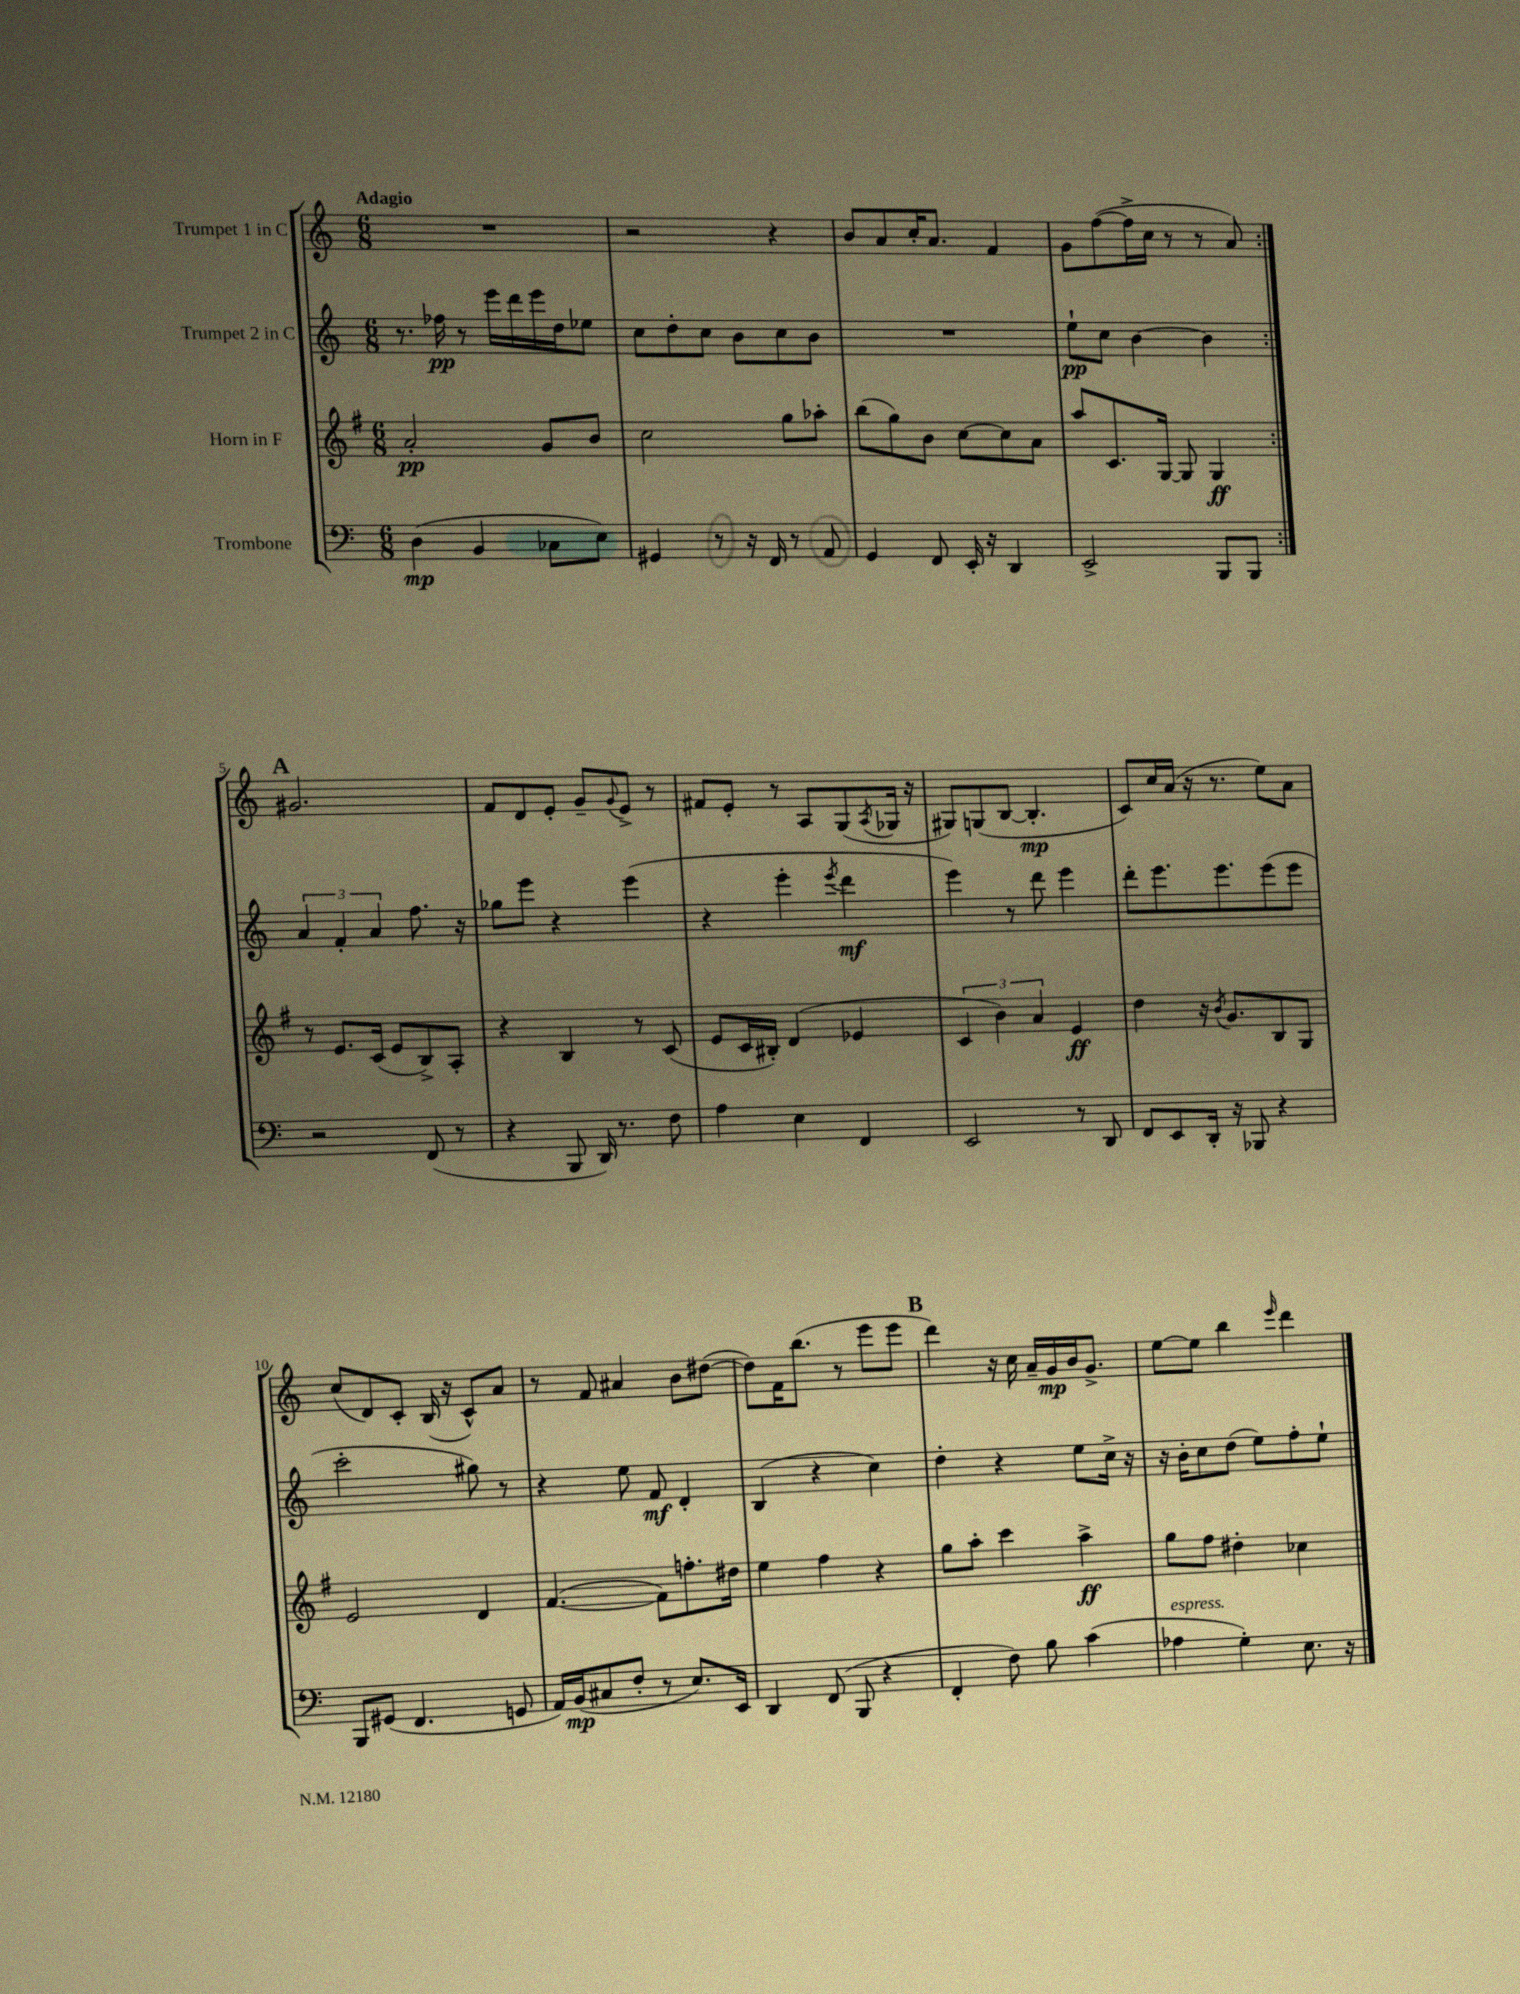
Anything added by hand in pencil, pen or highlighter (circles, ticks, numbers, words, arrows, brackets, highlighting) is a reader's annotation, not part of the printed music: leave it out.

**kern	**kern	**kern	**kern
*staff4	*staff3	*staff2	*staff1
*clefF4	*clefG2	*clefG2	*clefG2
*k[]	*k[f#]	*k[]	*k[]
*M6/8	*M6/8	*M6/8	*M6/8
(4D	2a'	8.r	2.r
.	.	16ff-	.
4BB	.	8r	.
.	.	16eee	.
.	.	16ddd	.
8C-	8g	16eee	.
.	.	16dd	.
8E)	8b	8ee-	.
=	=	=	=
4GG#	2cc	8cc	2r
.	.	8dd'	.
8r	.	8cc	.
16r	.	8b	.
16FF	.	.	.
8r	8gg	8cc	4r
8AA	8aa-'	8b	.
=	=	=	=
4GG	(8bb	2.r	8b
.	8gg)	.	8a
8FF	8b	.	16cc'
.	.	.	8.a
16EE'	[8cc	.	.
16r	.	.	.
4DD	8cc]	.	4f
.	8a	.	.
=	=	=	=
2EE^	8aa	8ee`	8g
.	8.c	8cc	([8ff
.	.	[4b	16ff^]
.	[16G	.	16cc
.	8G]	.	8r
8BBB	4G	4b]	8r
8BBB	.	.	8a)
=:|!	=:|!	=:|!	=:|!
2r	8r	6a	2.g#
.	8.e	.	.
.	.	6f'	.
.	(16c	.	.
.	.	6a	.
.	8e	.	.
(8FF	8B^)	8.ff	.
8r	8A'	.	.
.	.	16r	.
=	=	=	=
4r	4r	8gg-	8f
.	.	8eee	8d
8BBB	4B	4r	8e'
16DD)	.	.	8g~
8.r	.	.	.
.	.	.	8qqg
.	8r	(4eee	8e^
8F	(8c	.	8r
=	=	=	=
4A	8e	4r	8f#
.	16c	.	8e'
.	16B#')	.	.
4E	(4d	4eee'	8r
.	.	.	8A
.	.	8qeee	.
4FF	4e-	4ddd	(8G
.	.	.	8qA
.	.	.	16G-
.	.	.	16r
=	=	=	=
2EE	6c	4eee)	8G#)
.	.	.	(8G
.	6b)	.	.
.	.	8r	[8B
.	6a	.	.
.	.	8ddd	4.B']
8r	4e	4eee	.
8DD	.	.	.
=	=	=	=
8FF	4dd	8ddd'	8c)
8EE	.	8.eee	16cc
.	.	.	(16a
16DD'	16r	.	16r
.	8qb	.	.
16r	8.g	8.eee	8.r
8BBB-	.	.	.
4r	8B	(8eee	8ee)
.	8G	8eee	8a
=	=	=	=
8BBB	2e	2ccc'	(8cc
(8GG#	.	.	8d)
4.FF	.	.	8c'
.	.	.	(16B
.	.	.	16r
.	4d	8gg#)	8c^^)
8GG	.	8r	8a
=	=	=	=
16AA)	([4.f#	4r	8r
(16BB	.	.	.
8C#	.	.	8f
8F'	.	8ee	4a#
8r	8f#])	8f	.
8.E)	8.ff'	4d'	8b
.	.	.	([8dd#
16EE	16dd#	.	.
=	=	=	=
4DD	4ee	(4B	8dd#])
.	.	.	16f
.	.	.	(8.bb
(8FF	4ff#	4r	.
8BBB	.	.	8r
4r	4r	4cc)	8eee
.	.	.	8eee
=	=	=	=
4FF'	8gg	4dd'	4ddd)
.	8aa'	.	.
8F)	4ccc	4r	16r
.	.	.	16cc
8B	.	.	16a~
.	.	.	16g
(4c	4aa^	8ee	16b
.	.	.	8.g^
.	.	16cc^	.
.	.	16r	.
=	=	=	=
4A-	8gg	16r	[8ee
.	.	16b'	.
.	8ff#	8cc	8ee]
4G')	4dd#'	(8dd	4bb
.	.	8ee)	.
.	.	.	16qqeee
8.E	4cc-	8ff'	4ddd
.	.	8ee`	.
16r	.	.	.
==	==	==	==
*-	*-	*-	*-
